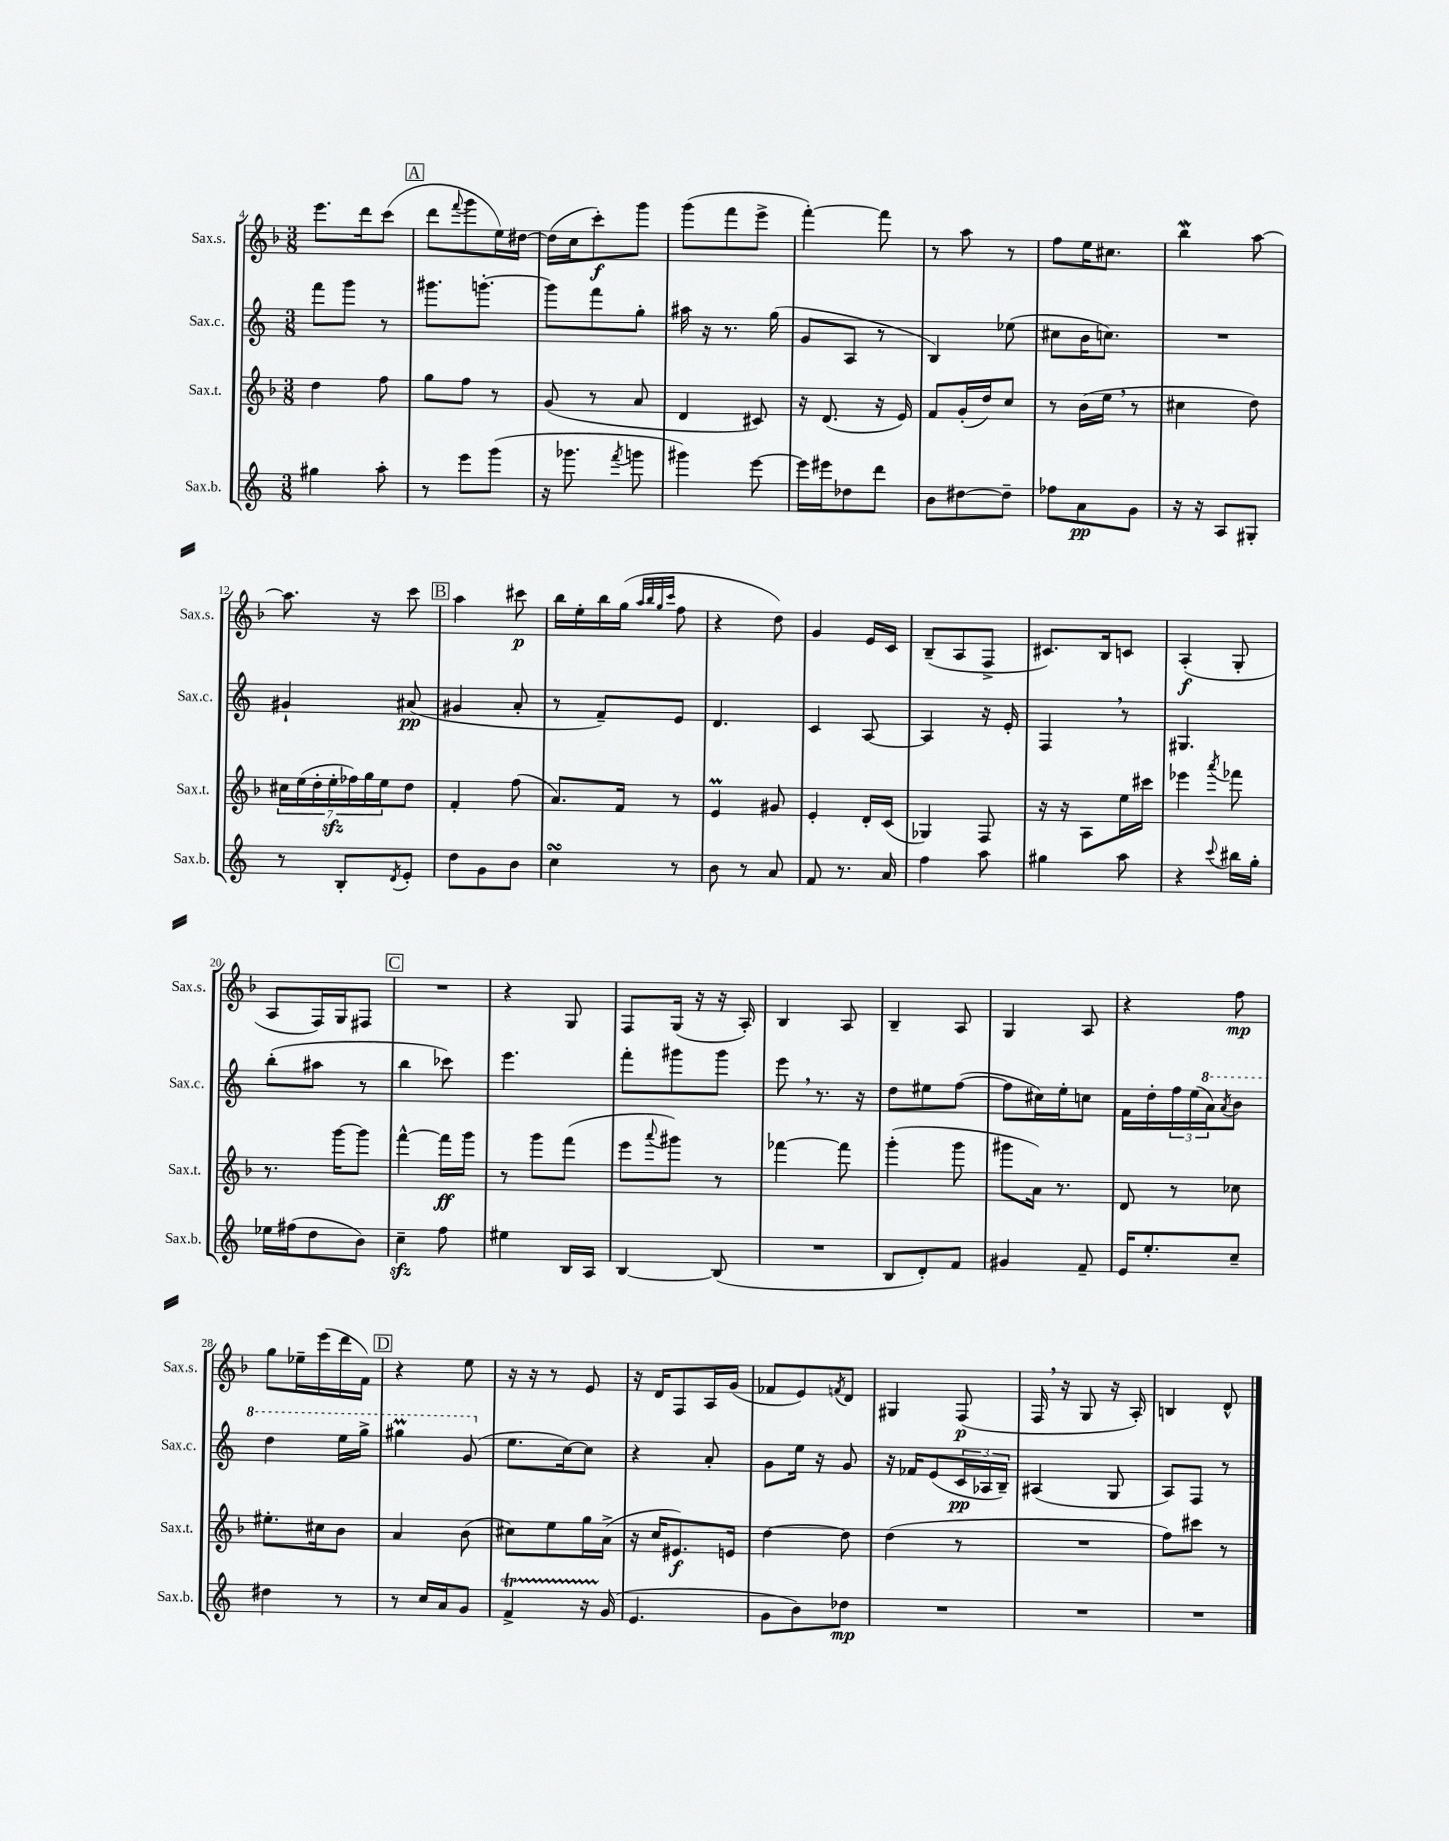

**kern	**kern	**kern	**kern
*staff4	*staff3	*staff2	*staff1
*clefG2	*clefG2	*clefG2	*clefG2
*k[]	*k[b-]	*k[]	*k[b-]
*M3/8	*M3/8	*M3/8	*M3/8
4gg#	4dd	8fff	8.eee
.	.	8ggg	.
.	.	.	16ddd
8aa'	8ff	8r	(8ccc
=	=	=	=
8r	8gg	8.ggg#	8ddd
.	.	.	8qqfff
8eee	8ff	.	8ggg
.	.	[8.ggg'	.
(8ggg	8r	.	16ee)
.	.	.	[16dd#
=	=	=	=
16r	(8g	8ggg]	(16dd#]
8.ggg-	.	.	16cc
.	8r	8fff	8ccc')
8qfff	.	.	.
8ggg	8a	8gg'	8ggg
=	=	=	=
4ggg#)	4d	16aa#	(8ggg
.	.	16r	.
.	.	8.r	8fff
[8eee	8c#)	.	8eee^
.	.	(16gg	.
=	=	=	=
16eee]	16r	8g	[4fff')
16eee#	(8.d	.	.
8dd-	.	8A	.
8ddd	16r	8r	8fff]
.	16e)	.	.
=	=	=	=
8b	8f	4B)	8r
[8dd#	(16g'	.	8aa
.	16dd)	.	.
8dd#~]	8cc	(8ee-	8r
=	=	=	=
8ff-	8r	8cc#	8ff
8a	(16b-	16b	16ee
.	16ee	8.cc)	8.cc#
8g	8r	.	.
=	=	=	=
16r	4cc#	4.r	4bb-
16r	.	.	.
8A	.	.	.
8G#'	8dd)	.	[8aa
=	=	=	=
8r	28cc#	4g#`	8.aa]
.	(28ee	.	.
.	28dd'	.	.
.	28ee'	.	.
8B'	.	.	.
.	28ff-)	.	.
.	28gg	.	.
.	.	.	16r
.	28ee	.	.
8qd	.	.	.
8e'	8dd	(8a#	8ccc
=	=	=	=
8dd	4f'	4g#	4aa
8g	.	.	.
8b	(8ff	8a'	8ccc#
=	=	=	=
4cc	8.a)	8r	16bb-
.	.	.	16ee'
.	.	8f~)	16bb-
.	16f	.	(16gg
.	.	.	32qqaa
.	.	.	32qqbb-
.	.	.	32qqgg
.	.	.	32qqccc
8r	8r	8e	8ff
=	=	=	=
8b	4e	4.d	4r
8r	.	.	.
8a	8g#	.	8dd)
=	=	=	=
8f	4e'	4c	4g
8.r	.	.	.
.	16d'	[8A	16e
16a	(16c	.	16c
=	=	=	=
4ff	4G-)	4A]	(8B-~
.	.	.	8A
8aa	8F	16r	8F^
.	.	16e'	.
=	=	=	=
4gg#	16r	4F	8.c#)
.	16r	.	.
.	8A	.	.
.	.	.	16B-
8aa	16ee	8r	8c
.	16ccc#	.	.
=	=	=	=
4r	4eee-	4.G#	(4A'
8qqccc	8qaaa	.	.
16bb#	8fff-	.	8G'
16gg'	.	.	.
=	=	=	=
16ee-	8.r	(8bb'	8A
(16ff#	.	.	.
8dd	.	8aa#	16F)
.	[16ggg	.	16G
8b)	8ggg]	8r	8F#
=	=	=	=
4cc~	[4fff^^	4bb	4.r
8ff	16fff]	8ccc-)	.
.	16ggg	.	.
=	=	=	=
4ee#	8r	4.eee	4r
.	8ggg	.	.
16B	(8fff	.	8G
16A	.	.	.
=	=	=	=
[4B	8eee	8fff'	8F
.	8qqaaa	.	.
.	8ggg#)	8ggg#	(16G
.	.	.	16r
(8B]	8r	8ggg#	16r
.	.	.	16A')
=	=	=	=
4.r	[4fff-	8eee	4B-
.	.	8.r	.
.	8fff-]	.	8A
.	.	16r	.
=	=	=	=
8B	(4ggg'	8dd	4B-~
8d')	.	8ee#	.
8f	8ggg	([8ff	8A
=	=	=	=
4g#	8ggg#	8ff]	4G
.	16a)	16cc#)	.
.	8.r	16ee'	.
8f~	.	8cc	8A
=	=	=	=
16e	8d	16f	4r
8.ee'	.	16dd'	.
.	8r	24ff	.
.	.	(24ee	.
.	.	24aa)	.
.	.	8qaa	.
8cc~	8cc-	8bb	8ff
=	=	=	=
4dd#	8.ee#'	4ddd	8gg
.	.	.	16ee-~
.	16cc#	.	(16eee
8r	8b-	16eee	16ddd
.	.	16ggg^	16f)
=	=	=	=
8r	4a	4ggg#	4r
16cc	.	.	.
16a	.	.	.
8g	(8b-	(8gg	8ee
=	=	=	=
4f^	8cc#)	8.ee	16r
.	.	.	16r
.	8ee	.	8r
.	.	[16cc)	.
16r	16gg	8cc]	8e
(16g	(16a^	.	.
=	=	=	=
4.e	16r	4r	16r
.	16cc	.	16d
.	8.e#)	.	8F
.	.	8a'	16A
.	16e	.	(16g
=	=	=	=
8g	[4dd	8g	8f-
8b)	.	16ee	8e)
.	.	16r	.
.	.	.	8qf
8dd-	8dd]	8g	8d
=	=	=	=
4.r	(4dd	16r	4G#
.	.	16f-	.
.	.	(8e	.
.	8r	24c	(8F
.	.	24A-	.
.	.	24B~)	.
=	=	=	=
4.r	4.r	(4A#	16F
.	.	.	16r
.	.	.	8G
.	.	8G	16r
.	.	.	16A')
=	=	=	=
4.r	8ff)	8A)	4B
.	8ccc#	8F	.
.	8r	8r	8d^^
==	==	==	==
*-	*-	*-	*-
